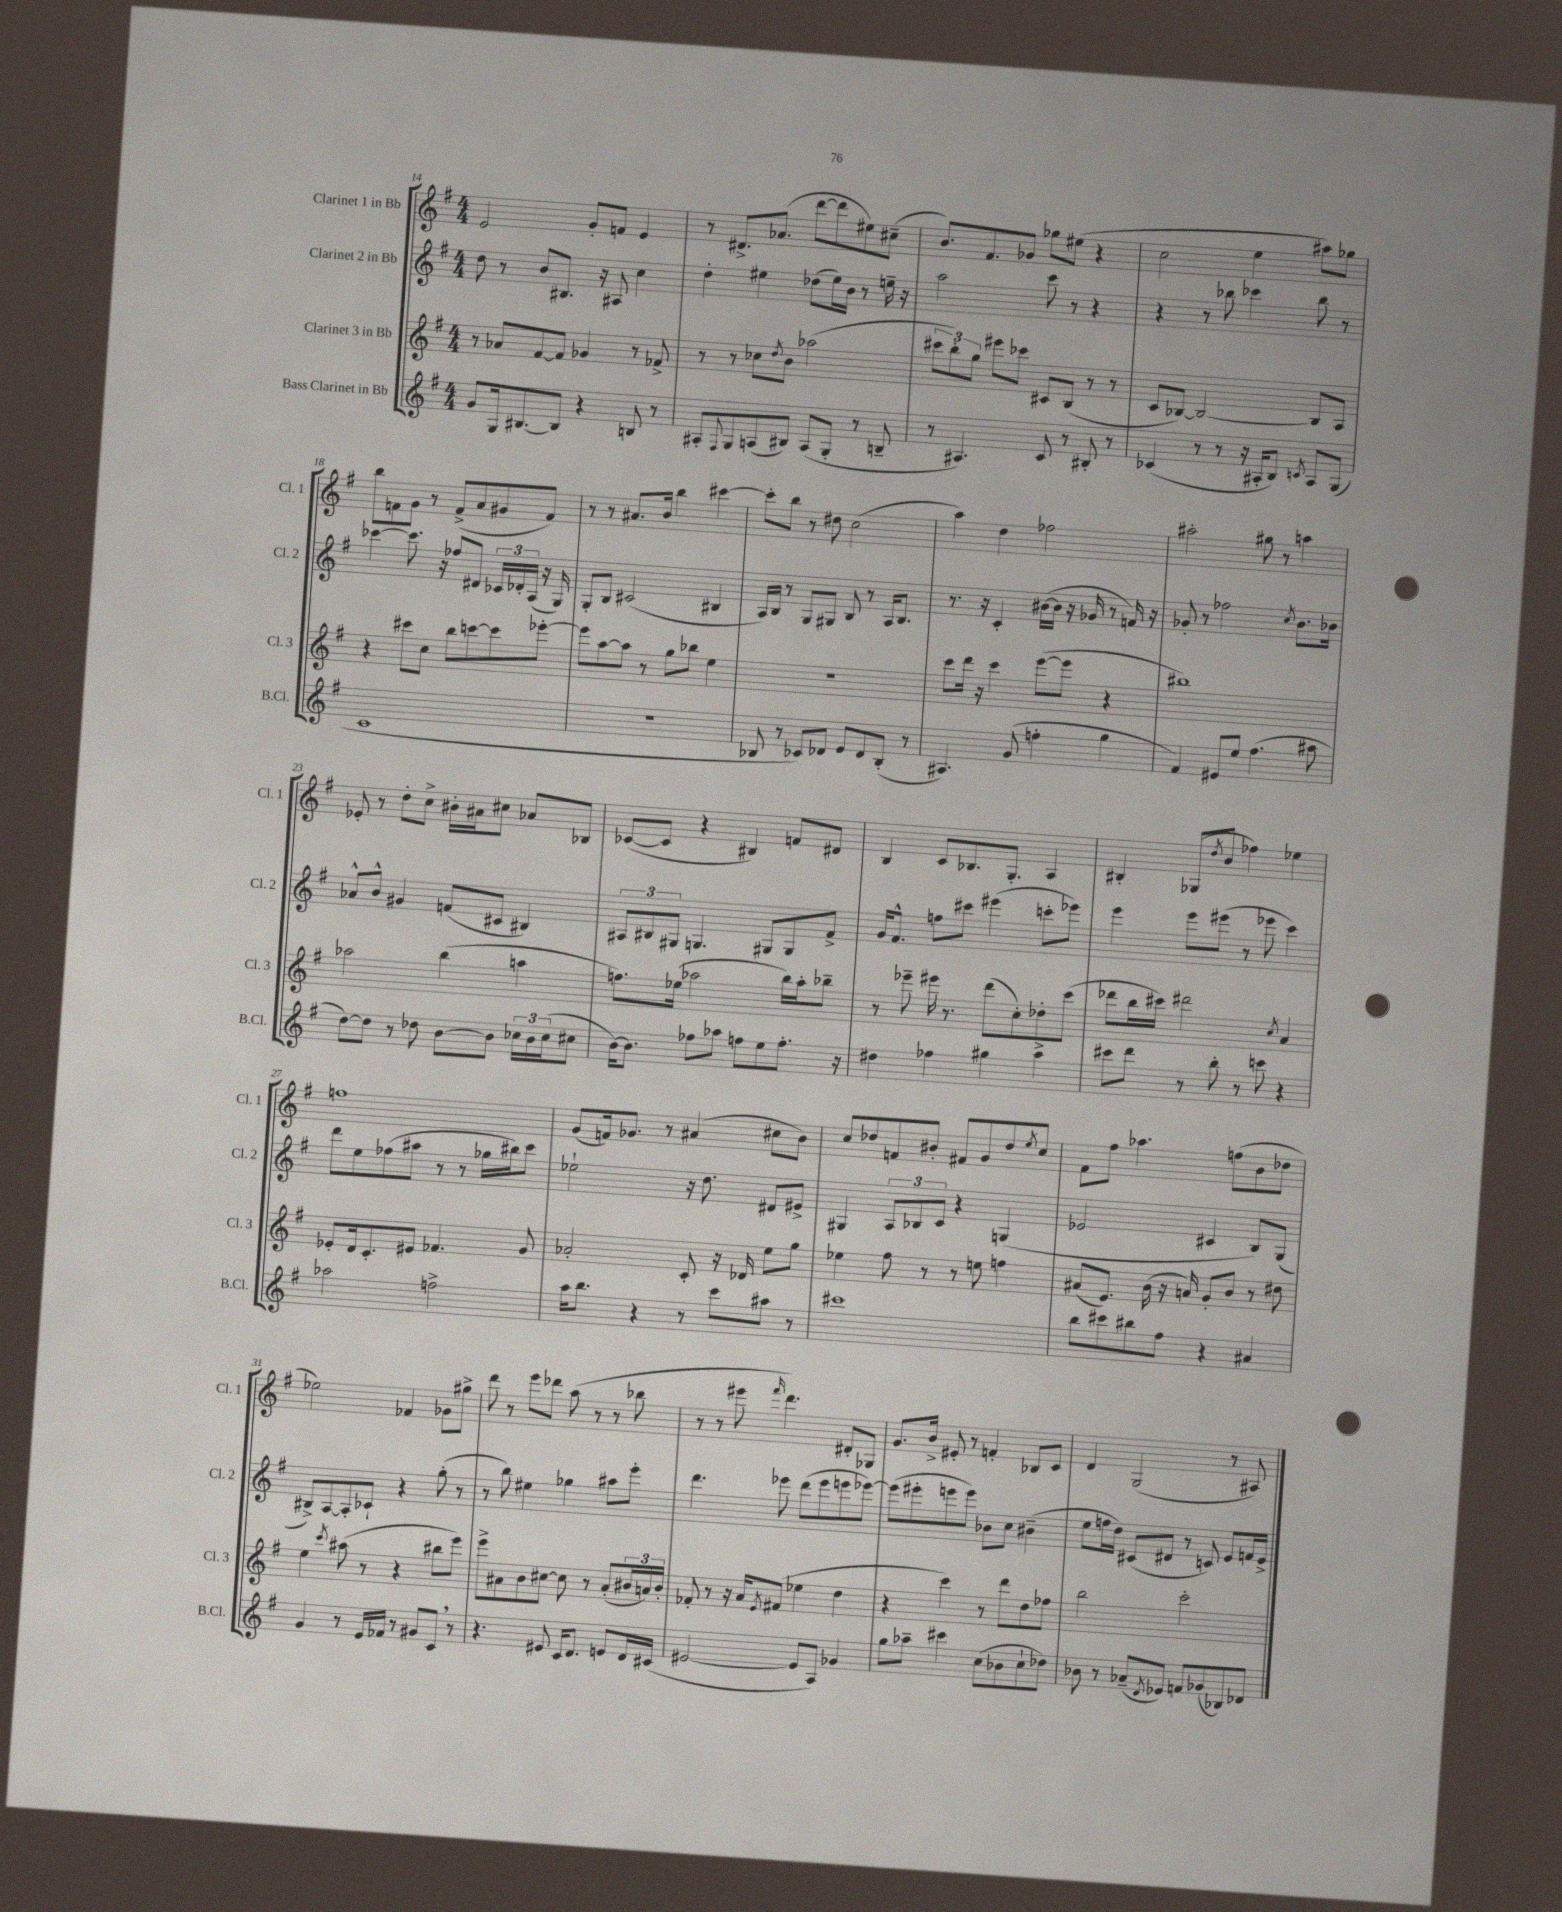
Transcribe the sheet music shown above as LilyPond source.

<<
\new StaffGroup <<
\new Staff = "s0" \with { instrumentName = "Clarinet 1 in Bb" shortInstrumentName = "Cl. 1" } {
    \clef treble \key g \major \numericTimeSignature \time 4/4
    e'2 g'8-. f'8 e'4 |
    r8 dis'8.-> aes'8.( d'''8~ d'''8 eis''8) cis''8--( |
    b'8.) fis'8. ges'8 ges''8 eis''8( r4 |
    c''2 e''4 ais''8) ges''8 |
    b''8 f'8 g'8 r8 f'8->( a'8 gis'8 f'8) |
    r8 r8 ais'8. b'16 b''4 cis'''4~ |
    cis'''8-. b''8 r8 dis''8 c''2( |
    a''4) d''4 fes''2 |
    ais''2-. gis''8 r8 a''4 |
    ees'8-. r8 d''8-. c''8-> bis'16-. ais'16 cis''8 aes'8 bes8 |
    ces'8~( ces'8 r4 bis4) f'8 dis'8 |
    b4 c'8 bes8. g8.-. a4 |
    bis4-. ges8( \acciaccatura { d''8 } b'8 fes''4) ees''4 |
    f''1 |
    g'8( f'16) ges'8. r8 ais'4( cis''8 b'8) |
    c''8 des''8 f'8 bis'8-. fis'8 g'8 des''8 \acciaccatura { e''8 } c''8 |
    fis'8 fis''8 aes''4. f''8( b'8 des''8 |
    ees''2) fes'4 ges'8 gis''8-> |
    d'''8 r8 e'''8 des'''8 a''8( r8 r8 bes''8 |
    r8 r8 eis'''8 \grace { fis'''16 } d'''4.) dis'8-. ges8 |
    g'8. b'16-> eis'8-. r8 f'4-. bes8 c'8 |
    d'4 g2( r8 ais8) \bar "|." |
}
\new Staff = "s1" \with { instrumentName = "Clarinet 2 in Bb" shortInstrumentName = "Cl. 2" } {
    \clef treble \key g \major \numericTimeSignature \time 4/4
    d''8 r8 b'8 bis8. r16 ais8 c''4 |
    d''4-. eis''4 des''8( eis''16) b'16 r8 e''16-- r16 |
    a''2 c'''8 r8 r4 |
    r4 r8 bes''8 ces'''4 bes''8 r8 |
    ces'''4~ ces'''8. r16 fes''8 dis'8 \tuplet 3/2 { ces'16 des'16-. a16( } r16 g16) |
    g8-. b8 cis'2( bis4 |
    a16) b16 r8 g8 gis8 b8 r8 a16 b8. |
    r8. r16 c'4-. bis'16~( bis'16 r16 ges'16 r8 f'16) r16 |
    ges'8-. r8 fes''2 \acciaccatura { c''8 } b'8. bes'16 |
    aes'8-^ b'8-^ gis'4 f'8( cis'8 bis4) |
    \tuplet 3/2 { ais8 bis8 gis8 } g4. gis8 gis8 fis'8-> |
    g'16 fis'8.-^ f''8 cis'''8 eis'''4( c'''8-. ees'''8) |
    e'''4 e'''8 eis'''8( r8 ees'''8 c'''4) |
    d'''8 e''8 fes''8( ais''8 r8 r8 ges''16 bis''16) c'''8 |
    ees''2-! r16 d''8. dis'8 eis'8-> |
    gis4 \tuplet 3/2 { a8 bes8 c'8 } r4 g4( |
    ees'2 cis'4 b8) g8( |
    bis8->) a8~ a8-. ces'8-! r4 g''8-.( r8 |
    r8 b''8) eis''4 ges''4 ais''8 e'''8-. |
    d'''4. ees'''8 d'''8( ees'''8 e'''8 ees'''8~) |
    ees'''8( eis'''8-. e'''8 e'''8) bes'8 c''8 bis'4--( |
    e''8 f''16 d''16) cis'8( dis'8 r8 c'8) e'8 f'16 e'16-> \bar "|." |
}
\new Staff = "s2" \with { instrumentName = "Clarinet 3 in Bb" shortInstrumentName = "Cl. 3" } {
    \clef treble \key g \major \numericTimeSignature \time 4/4
    r8 aes'8 fis'8~ fis'8 ges'4 r8 fes'8-> |
    r8 r8 ces''8 \acciaccatura { d''8 } b'8 aes''2( |
    \tuplet 3/2 { cis'''8 b''8-.) g''8 } eis'''8 ces'''8 cis'8 b8( r8 r8 |
    c'8 bes8~) bes2~ bes8 a8 |
    r4 cis'''8 c''8 b''8 c'''8~ c'''8 ees'''8~-. |
    ees'''8 a''8~ a''8 r8 g''8 bes''8 e''4 |
    R1 |
    c'''8 d'''16 r16 c'''4 e'''8~( e'''8 r4 |
    bis''1) |
    aes''2 b''4( a''4 |
    f''8.) ees''16( aes''2 b''16) aes''16-. bes''8-- |
    r8 ees'''8-- eis'''16 r8. d'''8( c''8-.) des''8-. c'''8( |
    des'''8 b''16 cis'''16) dis'''2 \acciaccatura { c''8 } a'4 |
    ees'8-. d'16 c'8.-. eis'8 fes'4. g'8 |
    aes'2-. c'8-. r16 des'16 e''8 g''8 |
    ees''4 fis''8 r8 r8 e''8 f''4 |
    ais'8( e'8.) b'16( r16 a'16) g'8-. b'8 r8 dis''8 |
    e''4 \acciaccatura { c'''8 } ais''8( r8 r4 bis''8 e'''8) |
    e'''8-> ais'8 b'8 cis''8~ cis''8 r8 ais'8-.( \tuplet 3/2 { bis'16 a'16) bis'16-. } |
    fes'8-. r8 r16 a'16 \acciaccatura { e'8 } fis'8( ees''4 d''4 |
    r4 c'''4) r8 d'''8 d''8 fes''8 |
    b''2 c'''2-. \bar "|." |
}
\new Staff = "s3" \with { instrumentName = "Bass Clarinet in Bb" shortInstrumentName = "B.Cl." } {
    \clef treble \key g \major \numericTimeSignature \time 4/4
    g'8 g16 bis8.~ bis8 r4 b8 r8 |
    ais8-. \appoggiatura { fis8 } g8 a8( bis8) a8( g8-. r8 b8-- |
    r8 ais4.) c'8 r8 bis8-. r8 |
    ces'4( r8 r8 r16 ais16-. b8) \acciaccatura { c'8 } ais8 g8( |
    c'1 |
    r1 |
    bes8 r8 ces'8) des'8 e'8 des'8 bes8-.( r8 |
    ais4.) g'8( f''4-. g''4 |
    fis'4) eis'8 e''8 fis''4.( ais''8 |
    d''8~) d''8 r8 des''8 b'8~ b'8 \tuplet 3/2 { ces''16 b'16 ces''16( } cis''8 |
    b'16~) b'8. fes''8 aes''8 f''8 e''8 f''8.-. r16 |
    dis''4 fes''4 gis''4 a''4-> |
    cis'''8 d'''8 r8 b''8-. r8 c'''8 r4 |
    aes''2 f''2-> |
    a''16 b''8. r4 r8 c'''8 ais''8 r8 |
    cis'''1 |
    b''8 cis'''8 bis''8 fis''8 r4 ais'4 |
    g'4 r8 e'16 fes'16 r8 gis'8 c'8 \breathe r8 |
    r4. eis'8 c'16 d'8. e'8 d'16 cis'16( |
    eis'2~ eis'8 a8) ges'4 |
    g''8 aes''8-- cis'''4 c''8( bes'8 c''8-! des''8) |
    bes'8 r8 aes'8--( \acciaccatura { d'8 } ees'8) f'8 ges'8( bes8) des'8 \bar "|." |
}
>>
>>
\layout { \context { \Score currentBarNumber = #14 } }
